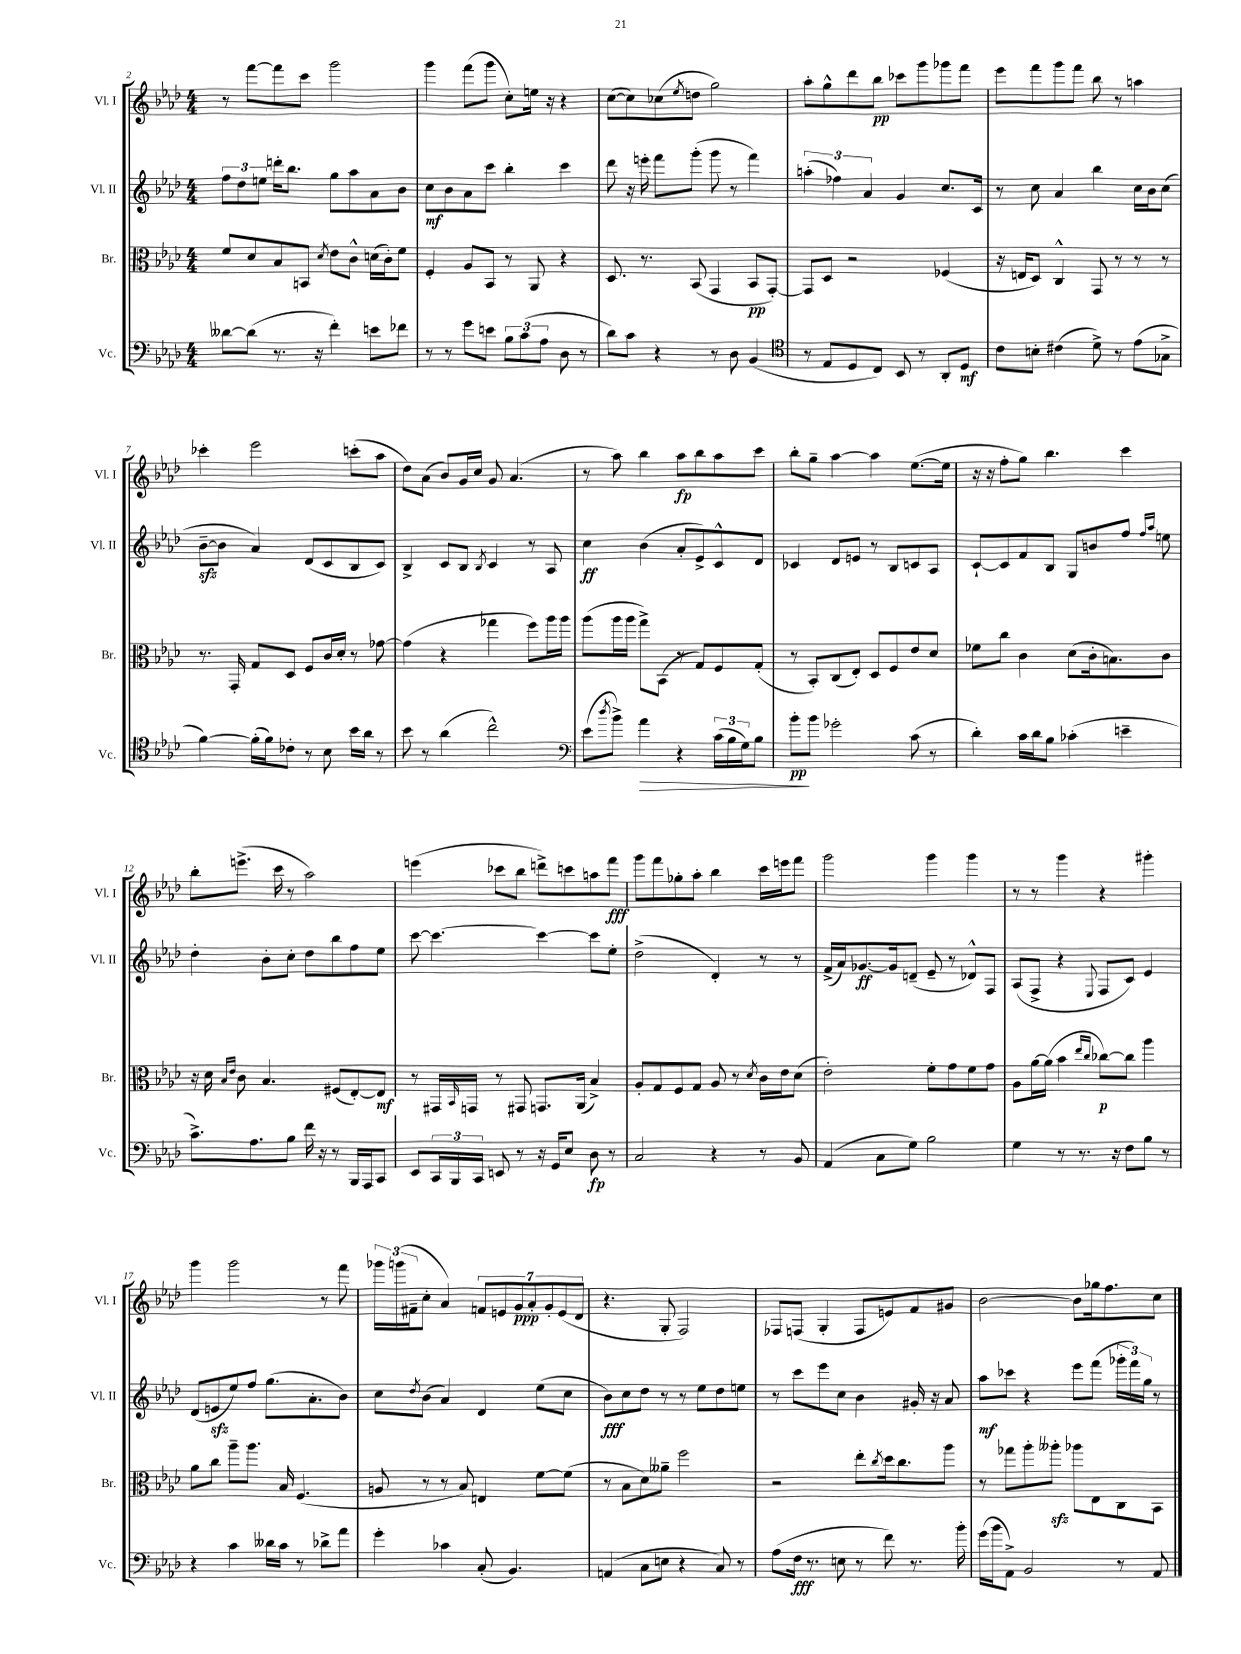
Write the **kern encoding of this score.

**kern	**dynam	**kern	**dynam	**kern	**dynam	**kern	**dynam
*part4	*part4	*part3	*part3	*part2	*part2	*part1	*part1
*staff4	*staff4	*staff3	*staff3	*staff2	*staff2	*staff1	*staff1
*I"Vc.	*	*I"Br.	*	*I"Vl. II	*	*I"Vl. I	*
*I'Vc.	*	*I'Br.	*	*I'Vl. II	*	*I'Vl. I	*
*clefF4	*	*clefC3	*	*clefG2	*	*clefG2	*
*k[b-e-a-d-]	*	*k[b-e-a-d-]	*	*k[b-e-a-d-]	*	*k[b-e-a-d-]	*
*M4/4	*	*M4/4	*	*M4/4	*	*M4/4	*
=2	=2	=2	=2	=2	=2	=2	=2
[8d--X\L	.	8f/L	.	12ff\L	.	8r	.
.	.	.	.	12dd-\	.	.	.
(8d--\J]	.	8d-/	.	.	.	[8fff\L	.
.	.	.	.	12een\J	.	.	.
8.r	.	8B-/	.	16dddn'\KL	.	8fff\]	.
.	.	.	.	8.bb-\J	.	.	.
.	.	8BBn/J	.	.	.	8ccc\J	.
16r	.	.	.	.	.	.	.
.	.	8qd-/	.	.	.	.	.
4f'\)	.	8e-\L	.	8gg\L	.	2ggg\	.
.	.	8c^^\J	.	8aa-\	.	.	.
8en\L	.	(16dn\LL	.	8a-\	.	.	.
.	.	16c'\J)	.	.	.	.	.
8f-X\J	.	8f\J	.	8b-\J	.	.	.
=3	=3	=3	=3	=3	=3	=3	=3
8r	.	4F'/	.	8cc\L	mf	4ggg\	.
8r	.	.	.	8b-\	.	.	.
8g\L	.	8A-/L	.	8a-\	.	(8fff\L	.
8en\J	.	8BB-/J	.	8ccc\J	.	8ggg\J	.
12B-\L	.	8r	.	4bb-'\	.	8cc'\L)	.
(12c\	.	.	.	.	.	.	.
.	.	8AA-/	.	.	.	16een\Jk	.
12A-\J	.	.	.	.	.	.	.
.	.	.	.	.	.	16r	.
8D-\	.	4r	.	4ccc\	.	4r	.
8r	.	.	.	.	.	.	.
=4	=4	=4	=4	=4	=4	=4	=4
8d-\L)	.	8.D-/	.	8ddd-\	.	([8cc\L	.
8c\J	.	.	.	16r	.	8cc\])	.
.	.	8.r	.	16eeen'\	.	.	.
4r	.	.	.	8fff\L	.	(8cc-X\	.
.	.	.	.	.	.	8qee-/	.
.	.	(8BB-/	.	(8ggg'\J	.	8ddn\J	.
8r	.	4GG/	.	8ggg\	.	2gg\)	.
8D-\	.	.	.	8r	.	.	.
(4BB-/	.	8BB-/L	pp	4fff\)	.	.	.
.	.	[8GG'/J)	.	.	.	.	.
=5	=5	=5	=5	=5	=5	=5	=5
*clefC4	*	*	*	*	*	*	*
8r	.	8GG/L]	.	(6aan'\	.	8aa-'\L	.
8E-/L	.	8D-/J	.	.	.	8gg^^\	.
.	.	.	.	6ff-X\)	.	.	.
8D-/	.	2r	.	.	.	8ddd-\	.
.	.	.	.	6a-/	.	.	.
8C/J)	.	.	.	.	.	8bb-\J	pp
8BB-/	.	.	.	4g/	.	8ccc-X\L	.
8r	.	.	.	.	.	8ggg\	.
8AA-'/L	.	(4F-X/	.	8.cc/L	.	8ggg-X\	.
8D-/J	mf	.	.	.	.	8fff\J	.
.	.	.	.	16c/Jk	.	.	.
=6	=6	=6	=6	=6	=6	=6	=6
8c\L	.	16r	.	8r	.	8eee-\L	.
.	.	16En/KL	.	.	.	.	.
8Bn'\J	.	8D-/J)	.	8cc\	.	8fff\	.
(4c#X\	.	4C^^/	.	4a-/	.	8ggg\	.
.	.	.	.	.	.	8fff\J	.
8d-^\)	.	8GG/	.	4bb-\	.	8bb-\	.
8r	.	8r	.	.	.	8r	.
(8e-\L	.	8r	.	16cc\LL	.	4aan\	.
.	.	.	.	16b-\J	.	.	.
8G-X^\J	.	8r	.	(8cc\J	.	.	.
!!LO:LB:g=z
=7	=7	=7	=7	=7	=7	=7	=7
[4f\)	.	8.r	.	[8b-zz~\L	.	4ccc-X'\	.
.	.	.	.	8b-\J]	.	.	.
.	.	16GG'/	.	.	.	.	.
(16f'\LL]	.	8G/L	.	4a-/)	.	2eee-\	.
16f\J)	.	.	.	.	.	.	.
8c-X'\J	.	8D-/J	.	.	.	.	.
8r	.	8F/L	.	(8d-/L	.	.	.
8B-\	.	16c/L	.	8c/	.	.	.
.	.	16d-'/JJ	.	.	.	.	.
16b-\LL	.	8r	.	8B-/	.	(8cccn'\L	.
16a-\JJ	.	.	.	.	.	.	.
8r	.	[8g-X\	.	8c/J)	.	8aa-\J	.
=8	=8	=8	=8	=8	=8	=8	=8
8b-\	.	(4g-\]	.	4B-^/	.	8dd-\L)	.
8r	.	.	.	.	.	(8a-\J	.
(4a-\	.	4r	.	8c/L	.	8b-/L)	.
.	.	.	.	8B-/J	.	16g/L	.
.	.	.	.	.	.	16cc/JJ	.
.	.	.	.	8qB-/	.	.	.
2cc^^\)	.	4gg-X\	.	4c/	.	8g/	.
.	.	.	.	.	.	(4.a-/	.
.	.	8ff\L)	.	8r	.	.	.
.	.	16aa-\L	.	8A-/	.	.	.
.	.	16aa-\JJ	.	.	.	.	.
=9	=9	=9	=9	=9	=9	=9	=9
*clefF4	*	*	*	*	*	*	*
(8e-\L	.	(8aa-\L	.	4cc\	ff	8r	.
8qdd-/	.	.	.	.	.	.	.
8b-^\J)	.	16aa-\L	.	.	.	8aa-\)	.
.	.	16aa-\JJ	.	.	.	.	.
!	!LO:HP:b	!	!	!	!	!	!
4a-\	>	8gg^\L)	.	(4b-\	.	4bb-\	.
.	.	(8BB-\J	.	.	.	.	.
4r	.	8r	.	8a-'/L	.	8aa-\L	fp
.	.	8G/L)	.	8e-^/)	.	8bb-\	.
(24c\LL	.	8F/	.	8c^^/	.	8aa-\	.
24B-\	.	.	.	.	.	.	.
24G\J)	.	.	.	.	.	.	.
8B-\J	.	(8G'/J	.	8d-/J	.	8ccc\J	.
=10	=10	=10	=10	=10	=10	=10	=10
8b-'\L	pp	8r	.	4c-X/	.	8bb-'\L	.
8b-\J	]	8BB-'/L)	.	.	.	8gg~\J	.
2g-X'\	.	(8C/	.	8d-/L	.	[4aa-\	.
.	.	8E-'/J)	.	8en/J	.	.	.
.	.	8D-/L	.	8r	.	4aa-\]	.
.	.	8F/	.	8B-/L	.	.	.
(8c\	.	8e-/	.	8cn/	.	([8.ee-\L	.
8r	.	8d-/J	.	8A-/J	.	.	.
.	.	.	.	.	.	16ee-\Jk]	.
=11	=11	=11	=11	=11	=11	=11	=11
4d-'\)	.	8f-X\L	.	[8c`/L	.	16r	.
.	.	.	.	.	.	16r	.
.	.	8cc\J	.	8c/]	.	8ff'\L	.
16c\LL	.	4c\	.	8f/	.	8gg\J)	.
16d-\J	.	.	.	.	.	.	.
8B-\J	.	.	.	8B-/J	.	4.bb-\	.
(4c-X'\	.	(8d-\L	.	8G/L	.	.	.
.	.	16c'\k	.	8bn/	.	.	.
.	.	8.Bn\)	.	.	.	.	.
4en~\	.	.	.	8ff/J	.	4ccc\	.
.	.	.	.	16qqff/LL	.	.	.
.	.	.	.	16qqaa-/JJ	.	.	.
.	.	8c\J	.	8een\	.	.	.
!!LO:LB:g=z
=12	=12	=12	=12	=12	=12	=12	=12
8.c^\L)	.	16r	.	4dd-'\	.	8bb-'\L	.
.	.	16d-\	.	.	.	.	.
.	.	16qqB-/LL	.	.	.	.	.
.	.	16qqe-/JJ	.	.	.	.	.
.	.	8c\	.	.	.	(8.eeen^\J	.
8.A-\	.	.	.	.	.	.	.
.	.	4.B-/	.	8b-'\L	.	.	.
.	.	.	.	.	.	16ccc\	.
8B-\J	.	.	.	8cc'\J	.	8r	.
16f\	.	.	.	8dd-\L	.	2aa-\)	.
16r	.	.	.	.	.	.	.
8r	.	(8F#X/L	.	8bb-\	.	.	.
16BBB-/LL	.	[8E-'/)	.	8ff\	.	.	.
16AAA-/J	.	.	.	.	.	.	.
8CC/J	.	8E-/J]	mf	8ee-\J	.	.	.
=13	=13	=13	=13	=13	=13	=13	=13
8EE-/L	.	8r	.	[8ccc\	.	(4eeen\	.
24CC/L	.	16GG#X/LL	.	4.ccc\_	.	.	.
24BBB-/	.	.	.	.	.	.	.
.	.	16qqBB-/	.	.	.	.	.
.	.	16GGn/JJ	.	.	.	.	.
24CC/JJ	.	.	.	.	.	.	.
8EEn/	.	8r	.	.	.	8ccc-X\L	.
8r	.	8GG#X/	.	.	.	8bb-\J	.
16r	.	8.GGn/L	.	4ccc\_	.	8dddn^\L)	.
16GG/KL	.	.	.	.	.	.	.
8E-/J	.	.	.	.	.	8cccn\	.
.	.	(16AA-/Jk	.	.	.	.	.
8D-\	fp	4B-^/)	.	8ccc\L]	.	8aan\	.
8r	.	.	.	8ee-'\J	.	8fff\J	fff
=14	=14	=14	=14	=14	=14	=14	=14
2C/	.	8A-'/L	.	(2dd-^\	.	8ggg\L	.
.	.	8G/	.	.	.	8fff\	.
.	.	8F/	.	.	.	8gg-X'\	.
.	.	8G/J	.	.	.	8aa-'\J	.
4r	.	8A-/	.	4d-'/)	.	4bb-\	.
.	.	8r	.	.	.	.	.
.	.	8qd-/	.	.	.	.	.
8r	.	16c\LL	.	8r	.	16ccc\LL	.
.	.	16e-\J	.	.	.	16eeen\J	.
8BB-/	.	(8d-\J	.	8r	.	8fff\J	.
=15	=15	=15	=15	=15	=15	=15	=15
(4AA-/	.	2e-'\)	.	(16f^/LL	.	2ggg\	.
.	.	.	.	16a-/J)	.	.	.
.	.	.	.	[8.g-X/	ff	.	.
8C\L	.	.	.	.	.	.	.
.	.	.	.	16g-/k]	.	.	.
8G\J)	.	.	.	(8dn~/J	.	.	.
2B-\	.	8f'\L	.	8e-~/	.	4ggg\	.
.	.	8g\	.	8r	.	.	.
.	.	8f\	.	8d-X^^/L)	.	4ggg\	.
.	.	8g\J	.	8F/J	.	.	.
=16	=16	=16	=16	=16	=16	=16	=16
4G\	.	8A-\L	.	(8A-/L	.	8r	.
.	.	[16a-\L	.	8F^/J	.	8r	.
.	.	(16a-\JJ]	.	.	.	.	.
8r	.	4b-\	.	4r	.	4ggg\	.
8.r	.	.	.	.	.	.	.
.	.	16qqee-/LL	.	.	.	.	.
.	.	16qqcc/JJ	.	8qqE-/	.	.	.
.	.	[8cc-X\L)	p	8F/L	.	4r	.
16r	.	.	.	.	.	.	.
8F\L	.	8cc-\J]	.	8c/J)	.	.	.
8B-\J	.	4aa-\	.	4e-/	.	4ggg#X'\	.
8r	.	.	.	.	.	.	.
!!LO:LB:g=z
=17	=17	=17	=17	=17	=17	=17	=17
4r	.	8a-\L	.	(8d-/L	.	4ggg\	.
.	.	8cc\J	.	8enzz/	.	.	.
4c\	.	8aa-~\L	.	8ee-/)	.	2ggg\	.
.	.	8.aa-\J	.	8ff/J	.	.	.
16d--X\LL	.	.	.	(8.gg\L	.	.	.
16c\JJ	.	16B-/	.	.	.	.	.
8r	.	(4.F/	.	.	.	.	.
.	.	.	.	8.a-'\	.	.	.
8d-X^\L	.	.	.	.	.	8r	.
8a-\J	.	.	.	8b-\J)	.	8fff\	.
=18	=18	=18	=18	=18	=18	=18	=18
4g'\	.	8An/	.	8cc\L	.	24ggg-X\LL	.
.	.	.	.	.	.	(24gggn\	.
.	.	.	.	.	.	24f#X~\J	.
.	.	.	.	8qdd-/	.	.	.
.	.	8r	.	(8b-\J	.	8cc'\J	.
4c-X\	.	8r	.	4a-/)	.	4a-/)	.
.	.	8B-/)	.	.	.	.	.
(8C'/	.	4En/	.	4d-/	.	14fn/L	.
.	.	.	.	.	.	14en/	.
4.BB-/)	.	.	.	.	.	.	.
.	.	.	.	.	.	14g/	ppp
.	.	.	.	.	.	14a-'/	.
.	.	[8f\L	.	(8ee-\L	.	.	.
.	.	.	.	.	.	14g'/	.
.	.	.	.	.	.	(14e/	.
.	.	(8f\J]	.	8cc\J	.	.	.
.	.	.	.	.	.	14d-/J	.
=19	=19	=19	=19	=19	=19	=19	=19
(4AAn/	.	8r	.	8b-\L)	fff	4.r	.
.	.	8B-\L	.	8cc\	.	.	.
8C\L	.	8d-\)	.	8dd-\J	.	.	.
8En\J	.	8a--X~\J	.	8r	.	8G'/	.
4r	.	2ff\	.	8r	.	2F/)	.
.	.	.	.	8ee-\L	.	.	.
8C/)	.	.	.	8dd-\	.	.	.
8r	.	.	.	8een\J	.	.	.
=20	=20	=20	=20	=20	=20	=20	=20
(8A-\L	.	2r	.	8r	.	8F-X/L	.
16F\Jk	fff	.	.	8ccc\L	.	(8Fn/J	.
8.r	.	.	.	.	.	.	.
.	.	.	.	8eee-\	.	4G'/	.
8En\	.	.	.	8cc\J	.	.	.
8r	.	8ee-'\L	.	4b-\	.	8F/L	.
.	.	8qcc/	.	.	.	.	.
8f\)	.	16dd-\k	.	.	.	8en/)	.
.	.	8.cc\	.	.	.	.	.
8.r	.	.	.	16g#X'/	.	8f/	.
.	.	.	.	16r	.	.	.
.	.	8aa-\J	.	8a-/	.	8g#X/J	.
16b-'\	.	.	.	.	.	.	.
=21	=21	=21	=21	=21	=21	=21	=21
(16g\LL	.	8r	.	8aa-\L	mf	[2b-\	.
16b-\J	.	.	.	.	.	.	.
8AA-^\J)	.	8gg-X\L	.	8ccc-X\J	.	.	.
2BB-/	.	8aa-'\	.	4r	.	.	.
.	.	8aa--Xzz'\J	.	.	.	.	.
.	.	8aa-X\L	.	8eee-\L	.	8b-\L]	.
.	.	8E-\	.	(8fff\J	.	16gg-X\k	.
.	.	.	.	.	.	8.ff\	.
8r	.	8C\	.	24ggg-X'\LL	.	.	.
.	.	.	.	24fff\)	.	.	.
.	.	.	.	24gg\JJ	.	.	.
8AA-/	.	8BB-\J	.	8r	.	8cc\J	.
==	==	==	==	==	==	==	==
*-	*-	*-	*-	*-	*-	*-	*-
